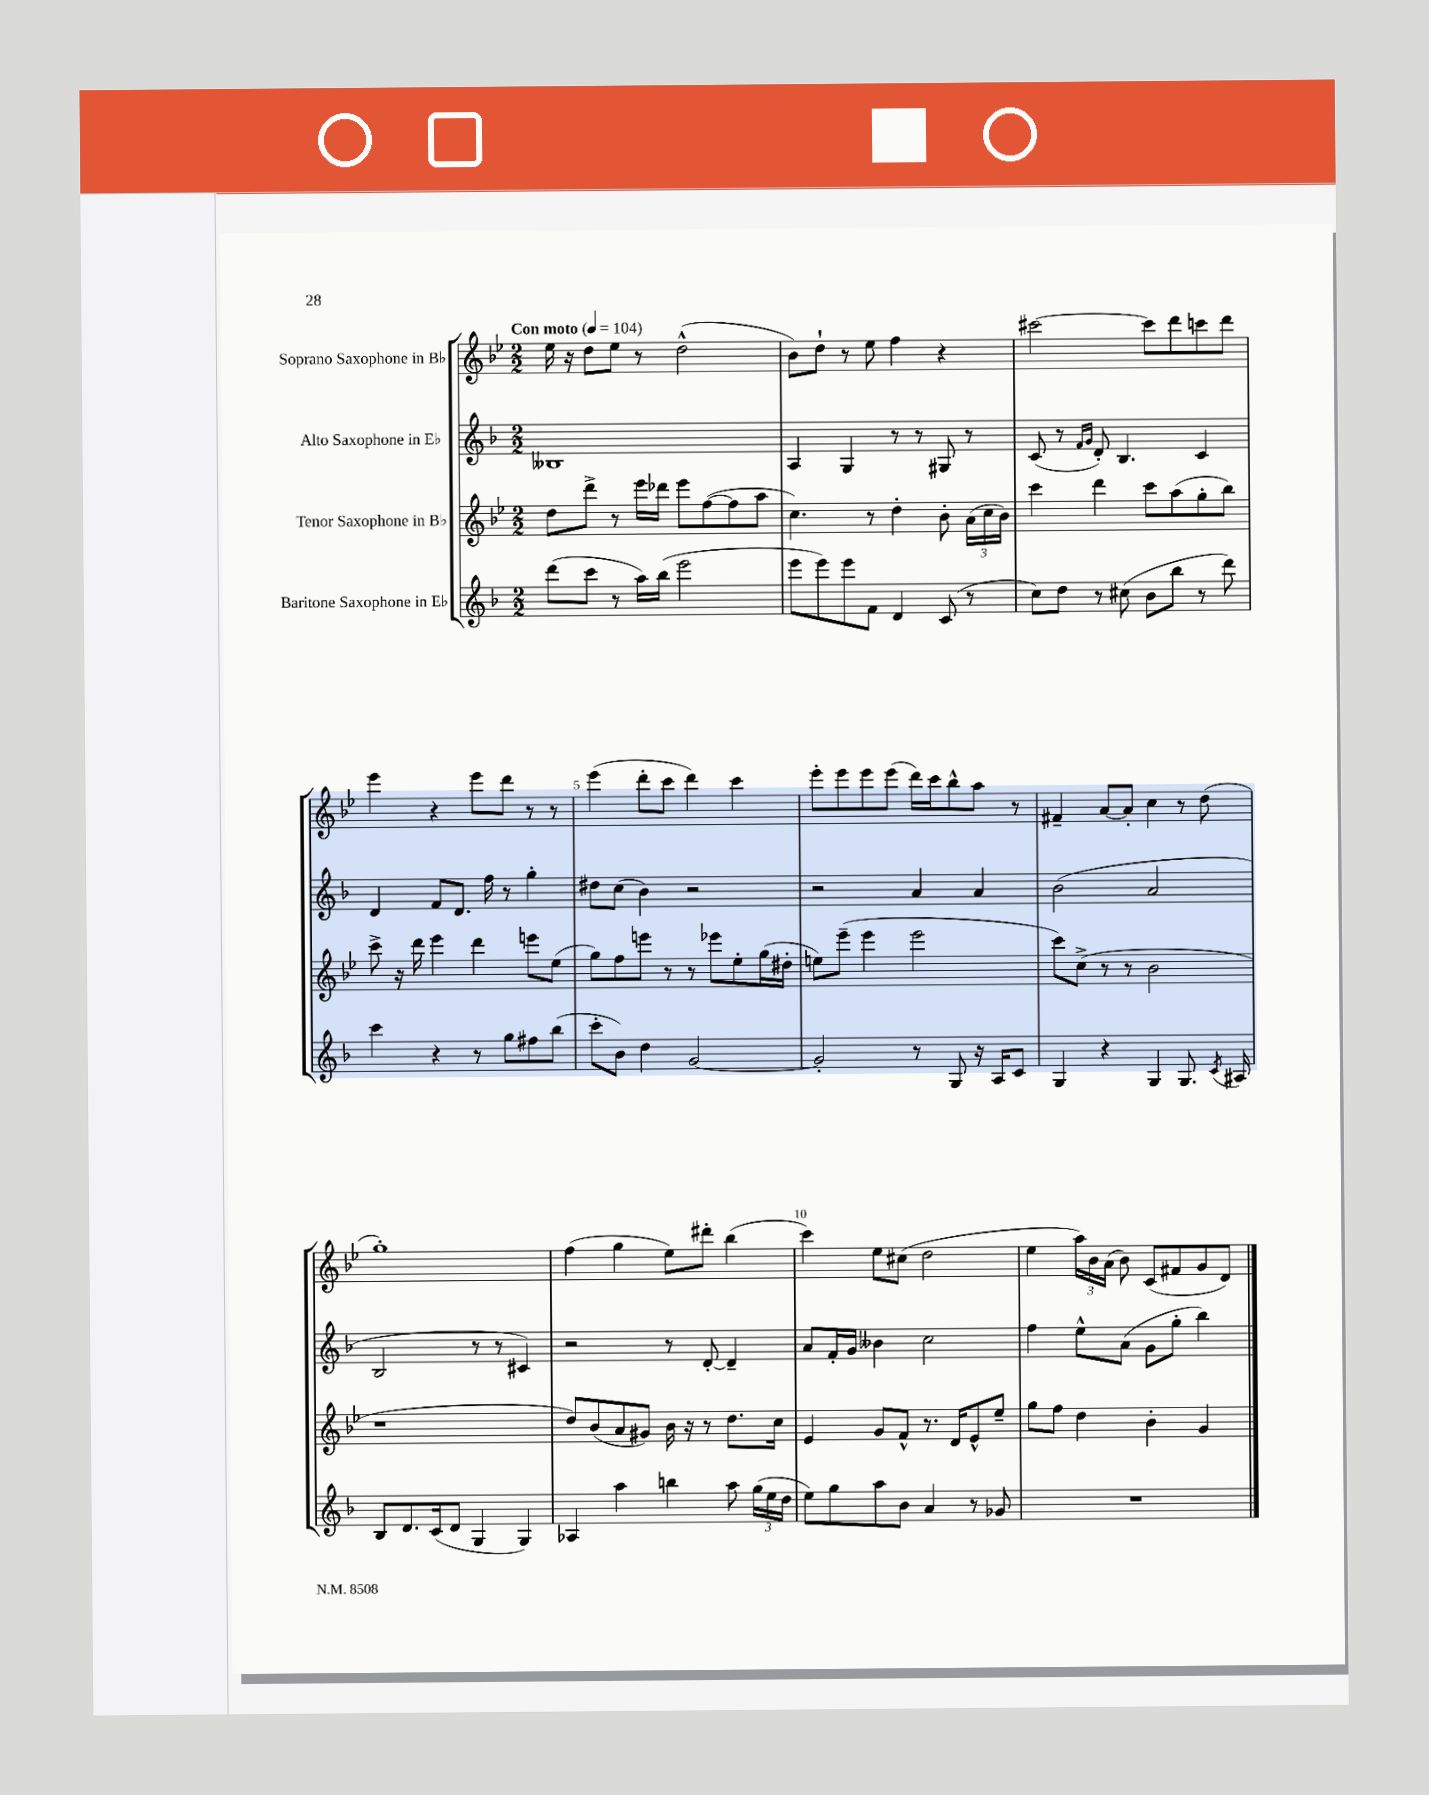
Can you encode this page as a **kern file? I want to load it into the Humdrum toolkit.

**kern	**kern	**kern	**kern
*staff4	*staff3	*staff2	*staff1
*clefG2	*clefG2	*clefG2	*clefG2
*k[b-]	*k[b-e-]	*k[b-]	*k[b-e-]
*M2/2	*M2/2	*M2/2	*M2/2
*MM104	*MM104	*MM104	*MM104
(8ddd	8dd	1B--	16ee-
.	.	.	16r
8ccc	8ddd^	.	8dd
8r	8r	.	8ee-
16aa)	16eee-	.	8r
(16bb-	16ddd-	.	.
2eee	8eee-	.	(2dd^^
.	([8ff	.	.
.	8ff]	.	.
.	8aa	.	.
=	=	=	=
8eee	4.cc)	4A	8b-)
8eee)	.	.	8dd`
8eee	.	4G	8r
8f	8r	.	8ee-
4d	4dd'	8r	4ff
.	.	8r	.
(8c	8b-'	8G#	4r
8r	(24a	8r	.
.	24cc	.	.
.	24b-)	.	.
=	=	=	=
8cc)	4ccc	(8c	[2ccc#
8dd	.	8r	.
.	.	16qqf	.
.	.	16qqg	.
8r	4ddd	8d')	.
(8cc#	.	4.B-	.
8b-	8ccc	.	8ccc#]
8bb-	(8aa	.	8ddd
8r	8gg'	4c	8ccc
8ddd)	8bb-)	.	8ddd
=	=	=	=
4ccc	8ccc^	4d	4eee-
.	16r	.	.
.	16ddd	.	.
4r	4eee-	8f	4r
.	.	8.d	.
8r	4ddd	.	8eee-
.	.	16ff	.
8gg	.	8r	8ddd
8ff#	8eee	4gg'	8r
(8bb-	(8ee-	.	8r
=	=	=	=
8ccc'	8gg)	8dd#	(4eee-
8b-)	8ff	(8cc	.
4dd	8eee	4b-)	8ddd'
.	8r	.	8ccc
[2g	8r	2r	4ddd)
.	8eee-	.	.
.	8ee-'	.	4ccc
.	(16gg	.	.
.	16dd#'	.	.
=	=	=	=
2g']	8ee)	2r	8eee-'
.	(8eee-~	.	8eee-
.	4eee-	.	8eee-
.	.	.	(8eee-
8r	2eee-	4a	16ddd)
.	.	.	16ccc
8G	.	.	8bb-^^
16r	.	4a	8aa
16A	.	.	.
8c	.	.	8r
=	=	=	=
4G	8ccc)	(2b-	4f#~
.	(8cc^	.	.
4r	8r	.	[8a
.	8r	.	8a']
4G	2b-	2a	4cc
8.G	.	.	8r
.	.	.	(8dd
8qc	.	.	.
16A#	.	.	.
=	=	=	=
8B-	1r	2B-	1gg')
8.d	.	.	.
(16c	.	.	.
8d	.	.	.
4G	.	8r	.
.	.	8r	.
4G)	.	4c#)	.
=	=	=	=
4A-	8dd)	2r	(4ff
.	(8b-	.	.
4aa	8a	.	4gg
.	8g#)	.	.
4bb	16b-	8r	8ee-)
.	16r	.	.
.	8r	[8d'	8ddd#'
8aa	8.dd	4d~]	(4bb-
(24gg	.	.	.
24ee	.	.	.
.	16cc	.	.
24dd	.	.	.
=	=	=	=
8ee)	4e-	8a	4ccc)
8gg	.	16f'	.
.	.	16g	.
8aa	8g	4b--	8ee-
8b-	8f^^	.	(8cc#
4a	8.r	2cc	2dd
.	16d	.	.
8r	8e-^^	.	.
8g-	8ee-~	.	.
=	=	=	=
1r	8gg	4ff	4ee-
.	8ff	.	.
.	4dd	8ee^^	24aa)
.	.	.	24b-
.	.	.	(24a
.	.	(8a	8b-)
.	4b-'	8g	(8c
.	.	8gg'	8f#
.	4g	4bb-)	8g
.	.	.	8d)
==	==	==	==
*-	*-	*-	*-
